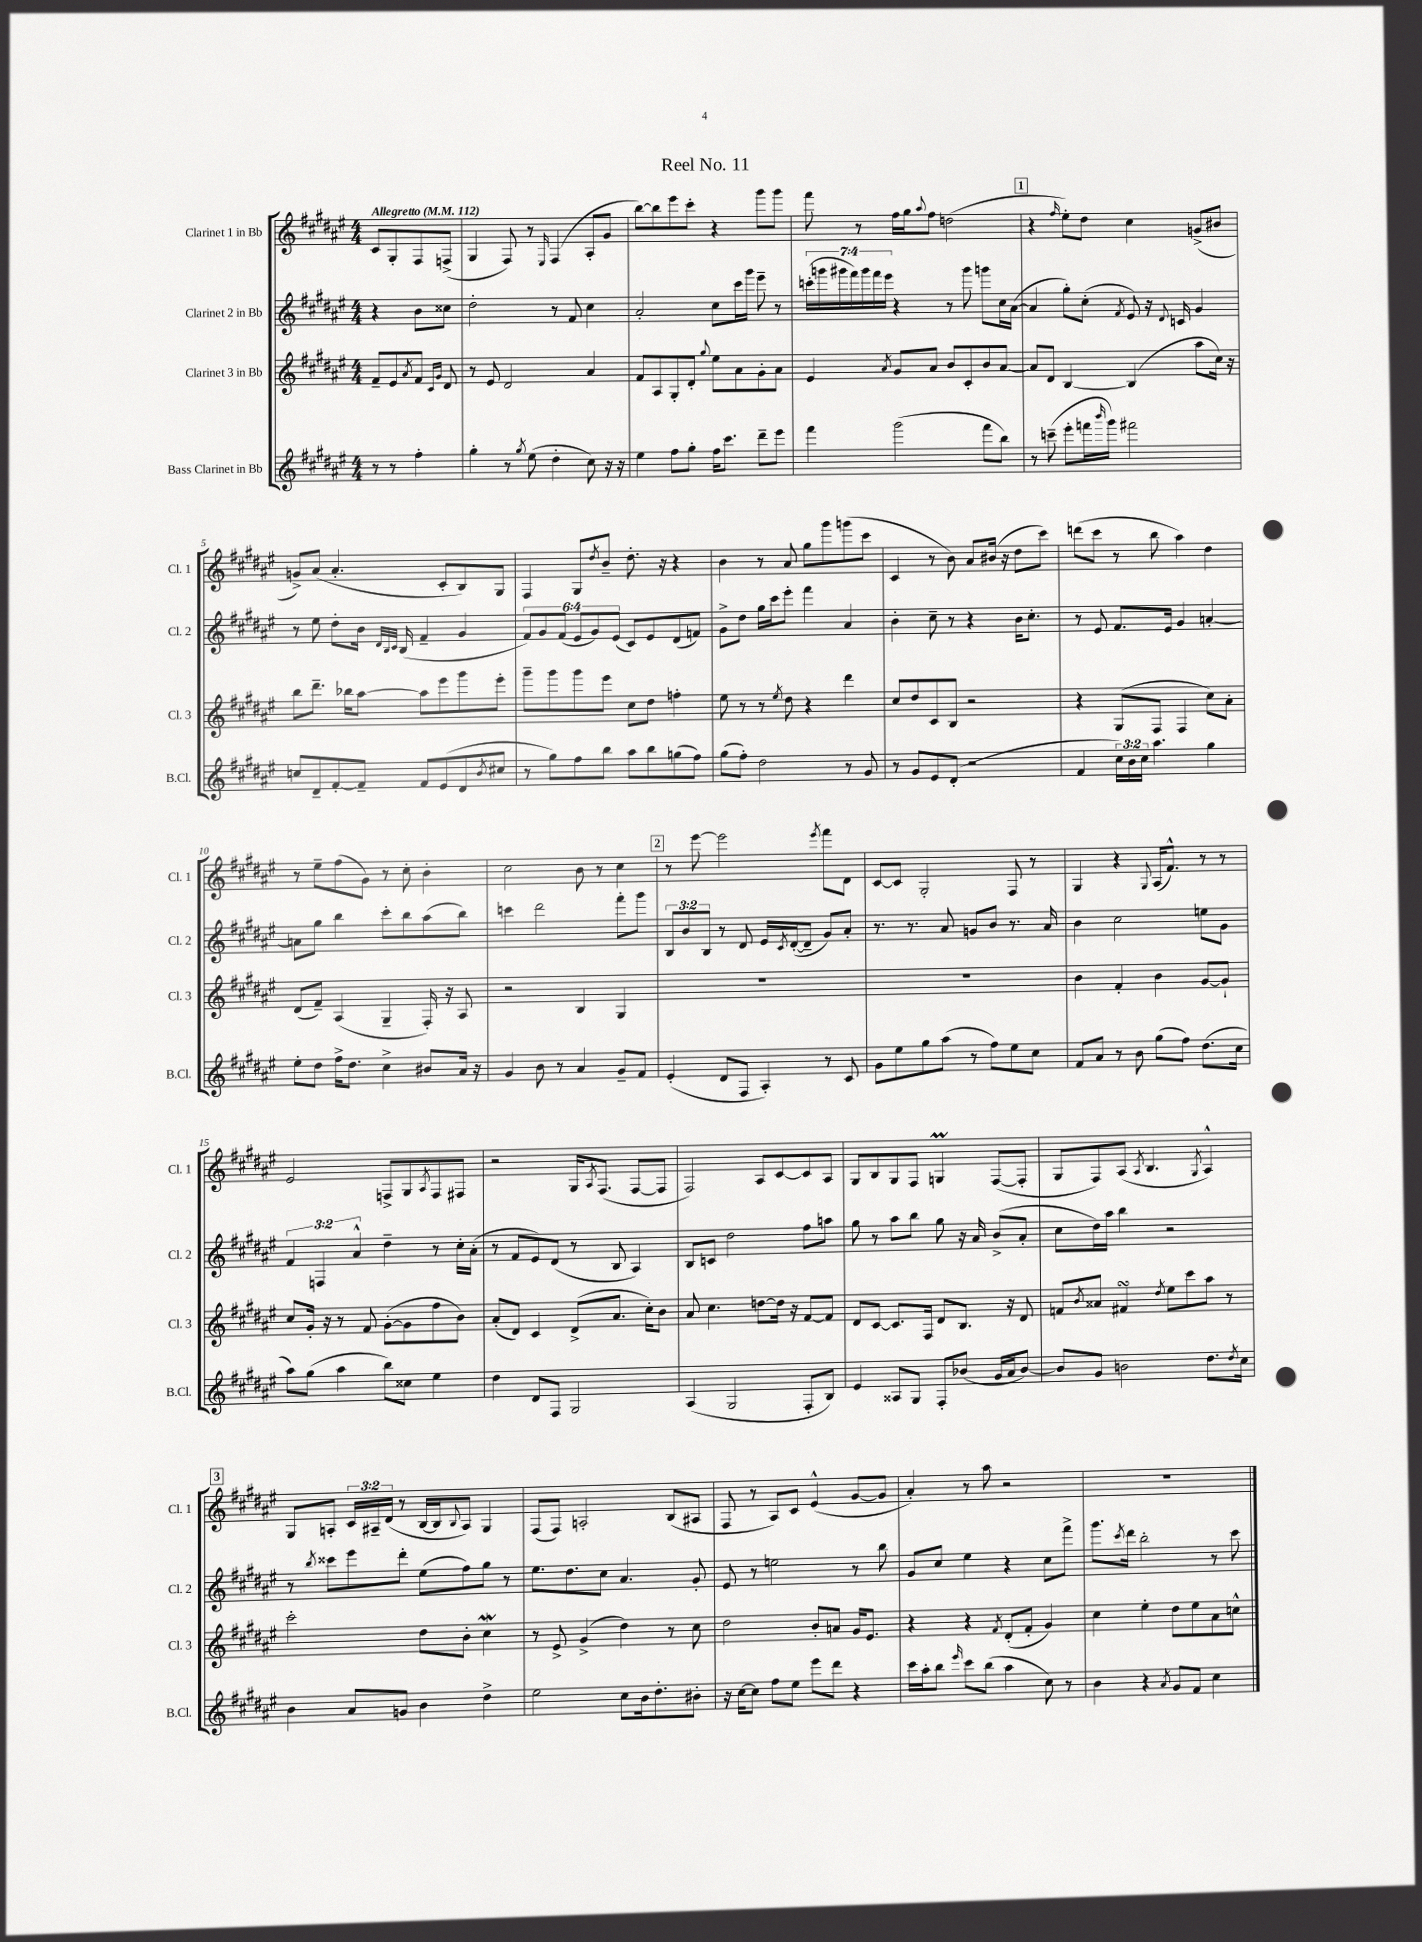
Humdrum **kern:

**kern	**kern	**kern	**kern
*staff4	*staff3	*staff2	*staff1
*clefG2	*clefG2	*clefG2	*clefG2
*k[f#c#g#d#a#e#]	*k[f#c#g#d#a#e#]	*k[f#c#g#d#a#e#]	*k[f#c#g#d#a#e#]
*M4/4	*M4/4	*M4/4	*M4/4
*MM112	*MM112	*MM112	*MM112
8r	8f#~	4r	8c#
8r	8e#	.	8G#'
.	8qa#	.	.
4ff#'	8f#	8b	8F#
.	16qqc#	.	.
.	16qqg#	.	.
.	8d#	8cc##	(8F^
=	=	=	=
4gg#'	8r	2dd#'	4G#
.	8e#	.	.
8r	2d#	.	8F#)
8qgg#	.	.	.
(8ee#	.	.	8r
.	.	.	16qqE#
4dd#'	.	8r	(4F#
.	.	8f#	.
8cc#)	4a#	4cc#	8A#'
16r	.	.	8g#
16r	.	.	.
=	=	=	=
4ee#	8f#	2a#'	[8bb)
.	8A#	.	8bb]
8ff#	8G#'	.	8eee#
8gg#'	8d#'	.	8ccc#'
.	8qqgg#	.	.
16ff#	8ee#	8cc#	4r
8.ccc#	.	.	.
.	8a#	16ccc#	.
.	.	16ggg#	.
8ddd#~	8g#'	8eee#~	8ggg#
8eee#	8a#	8r	8ggg#
=	=	=	=
4fff#	4e#	(28ccc'	8fff#
.	.	28ggg	.
.	.	28ggg#	.
.	.	28fff#)	.
.	.	.	8r
.	.	28ggg#	.
.	.	28fff#	.
.	.	28eee#	.
.	8qa#	.	.
(2ggg#	8g#	4r	16ff#
.	.	.	16gg#
.	.	.	8qqaa#
.	8a#	.	8ff#
.	8b	8r	(2dd
.	8c#'	8ggg#	.
8fff#	8b	8ggg	.
8bb)	[8a#	16cc#	.
.	.	([16a#	.
=	=	=	=
8r	8a#]	4a#]	4r
(8ccc~	8d#	.	.
.	.	.	16qqff#
8eee#'	[4B	8gg#')	8ee#')
16fff	.	(8cc#'	8dd#
16qqbbb	.	.	.
16ggg#)	.	.	.
.	.	8qf#	.
2fff#	(4B]	8e#)	4cc#
.	.	16r	.
.	.	8qqd#	.
.	.	16c	.
.	8aa#	4g#	(8g^
.	16cc#)	.	8b#
.	16r	.	.
=	=	=	=
8cc	8bb	8r	8g^)
8d#~	8.ddd#~	8ee#	(8a#
[8f#'	.	8dd#'	4.a#'
.	16bb-	.	.
8f#~]	[8aa#	16b	.
.	.	32qqd#	.
.	.	32qqB	.
.	.	32qqc#	.
.	.	(16B	.
8f#	8aa#]	4f#~	.
(8e#	8eee#	.	8c#'
8d#	8ggg#	4g#	8B)
8qb	.	.	.
8cc#	8eee#'	.	8G#
=	=	=	=
8r	8ggg#~	12f#)	4F#
.	.	12g#	.
8gg#)	8ggg#	.	.
.	.	(12f#	.
8ff#	8ggg#	12e#	8G#
.	.	12g#)	.
.	.	.	8qdd#
8bb	8eee#	.	8b~
.	.	(12e#	.
8aa#	8cc#	8c#)	8.dd#'
8bb	8dd#	8e#	.
.	.	.	16r
(8gg	4ff'	(8d#	4r
8ff#)	.	8f)	.
=	=	=	=
(8gg#	8ee#	8g#^	4b
8ff#')	8r	8dd#	.
2dd#	8r	16gg#	8r
.	.	16ccc#	.
.	8qee#	.	.
.	8dd#	8eee#'	8a#
.	4r	4fff#	8gg#
.	.	.	8ggg#
8r	4ddd#	4a#	(8ggg
8g#	.	.	8ccc#
=	=	=	=
8r	8cc#	4b'	4c#
8g#	8dd#	.	.
8e#	8c#	8cc#~	8r
(8d#'	8B	8r	8b)
2r	2r	4r	8a#
.	.	.	(16b#
.	.	.	16r
.	.	16b	8dd#
.	.	8.cc#'	.
.	.	.	8ccc#)
=	=	=	=
4f#	4r	8r	(8ddd
.	.	8e#	8ccc#
24cc#)	(8G#	8.f#	8r
24b	.	.	.
24cc#	.	.	.
4.aa#	8F#	.	8bb
.	.	16e#	.
.	4F#	4g#	4aa#)
4gg#	8cc#)	[4a'	4dd#
.	8a#'	.	.
=	=	=	=
8ee#'	(8d#	8a]	8r
8dd#	8f#~)	8gg#	8ee#~
16ff#^	(4A#	4bb	(8ff#
8.dd#	.	.	.
.	.	.	8g#)
4cc#^	4G#~	8ccc#'	8r
.	.	8bb	8cc#'
8b#	16F#')	(8aa#	4b'
.	16r	.	.
16a#	8A#	8bb)	.
16r	.	.	.
=	=	=	=
4g#	2r	4ccc	2cc#
8b	.	2ddd#	.
8r	.	.	.
4a#	4B	.	8b
.	.	.	8r
8g#~	4G#	8fff#'	4cc#
8f#	.	8ggg#	.
=	=	=	=
(4e#'	1r	12B	8r
.	.	12b	.
.	.	.	[8eee#
.	.	12B	.
8d#	.	8r	2eee#]
8F#	.	8d#	.
4A#')	.	16e#	.
.	.	8qc#	.
.	.	([16d#'	.
.	.	8d#~]	.
.	.	.	8qeee#
8r	.	8g#)	8fff#
8c#	.	8a#'	8d#
=	=	=	=
8g#	1r	8.r	[8c#
8ee#	.	.	8c#]
.	.	8.r	.
8gg#	.	.	2G#'
(8aa#	.	8a#	.
8r	.	8g	.
8ff#)	.	8b	.
8ee#	.	8.r	8F#
8cc#	.	.	8r
.	.	16a#	.
=	=	=	=
8f#	4b	4b	4G#
8a#	.	.	.
8r	4f#'	2cc#	4r
8b	.	.	.
.	.	.	8qqG#
(8gg#	4b	.	(16A#
.	.	.	8.f#^^)
8ff#)	.	.	.
(8.dd#	[8g#	8ee	8r
.	8g#`]	8g#	8r
16cc#	.	.	.
=	=	=	=
8aa#)	8cc#	6f#	2e#
(8gg#	16g#'	.	.
.	.	6F	.
.	16r	.	.
4aa#	8r	.	.
.	.	6a#^^	.
.	8f#	.	.
8bb)	([8g#'	4dd#~	8F^
8cc##	8g#]	.	8G#
.	.	.	8qA#
4ee#	8ff#	8r	8F
.	8b)	16cc#'	8F#
.	.	(16a#'	.
=	=	=	=
4dd#	(8a#'	8r	2r
.	8d#)	8f#	.
8d#	4c#	8e#)	.
8F#	.	(8d#	.
2G#	(8d#^	8r	16G#
.	.	.	8qA#
.	.	.	(8.F#
.	8.a#	8B	.
.	.	4A#)	[8F#
.	16cc#')	.	.
.	8b	.	8F#]
=	=	=	=
(4A#	8a#	8B	2F#)
.	4.cc#	8c	.
2G#	.	2dd#	.
.	[8dd	.	8A#
.	16dd]	.	[8c#
.	16r	.	.
8F#'	[8f#	8ff#	8c#]
8B)	8f#]	8aa	8A#
=	=	=	=
4e#	8d#	8gg#	8G#
.	[8c#	8r	8B
8A##	8.c#]	8aa#	8G#
8G#	.	8bb	8F#
.	16F#	.	.
8F#'	8d#	8gg#	4G
(8b-	8.B	16r	.
.	.	16a#	.
16g#	.	(8b^	([8F#
16a#	16r	.	.
[8b-)	8d#	8a#'	8F#']
=	=	=	=
8b-]	8f	8cc#	8G#
.	8qb	.	.
8g#	8a##	16dd#)	8F#)
.	.	16aa#	.
2b	4f#	4bb	(8A#
.	.	.	8qA#
.	.	.	4.B
.	8qdd#	.	.
.	8ee#	2r	.
.	8ccc#	.	.
.	.	.	8qG#
8.dd#	8aa#	.	4A#^^)
.	8r	.	.
8qdd#	.	.	.
16cc#	.	.	.
=	=	=	=
4b	2ccc#'	8r	8G#
.	.	8qbb	.
.	.	8ccc##	8A'
8a#	.	8eee#	24c#
.	.	.	24A#~
.	.	.	(24d#
8g	.	8ddd#'	8r
4b	8dd#	(8ee#	[16B
.	.	.	16B]
.	.	.	8qqB
.	8b'	8ff#)	8A#)
4dd#^	4cc#	8gg#	4G#
.	.	8r	.
=	=	=	=
2ee#	8r	8.ee#	(8F#
.	8e#^	.	8F#)
.	.	8.dd#	.
.	(4g#^	.	2A'
.	.	8cc#	.
8cc#	4dd#)	4.a#	.
16b	.	.	.
8.dd#'	.	.	.
.	8r	.	(8B
8b#'	8cc#	8g#'	8A#
=	=	=	=
16r	2dd#	8e#	8F#
[16cc#	.	.	.
8cc#]	.	8r	8r
8ff#	.	2ee	8A#)
8ee#	.	.	8c#
8eee#	8b'	.	(4e#^^
8ddd#	8a	.	.
4r	16g#	8r	[8g#
.	8.e#	.	.
.	.	8bb	8g#]
=	=	=	=
16ccc#	4r	8g#	4a#')
16aa#'	.	.	.
8bb	.	8cc#	.
16qqeee#	.	.	.
8ccc#	4r	4ee#	8r
(8bb	.	.	8aa#
.	8qf#	.	.
4aa#	(8d#'	4r	2r
.	8f#'	.	.
8cc#)	4g#)	8cc#	.
8r	.	8fff#^	.
=	=	=	=
4b	4cc#	8.ggg#	1r
.	.	8qccc#	.
.	.	16ddd#	.
4r	4ee#'	2bb'	.
8qa#	.	.	.
8g#	8dd#	.	.
8f#	8ee#	.	.
4cc#	8a#	8r	.
.	8cc^^	8ccc#	.
==	==	==	==
*-	*-	*-	*-
